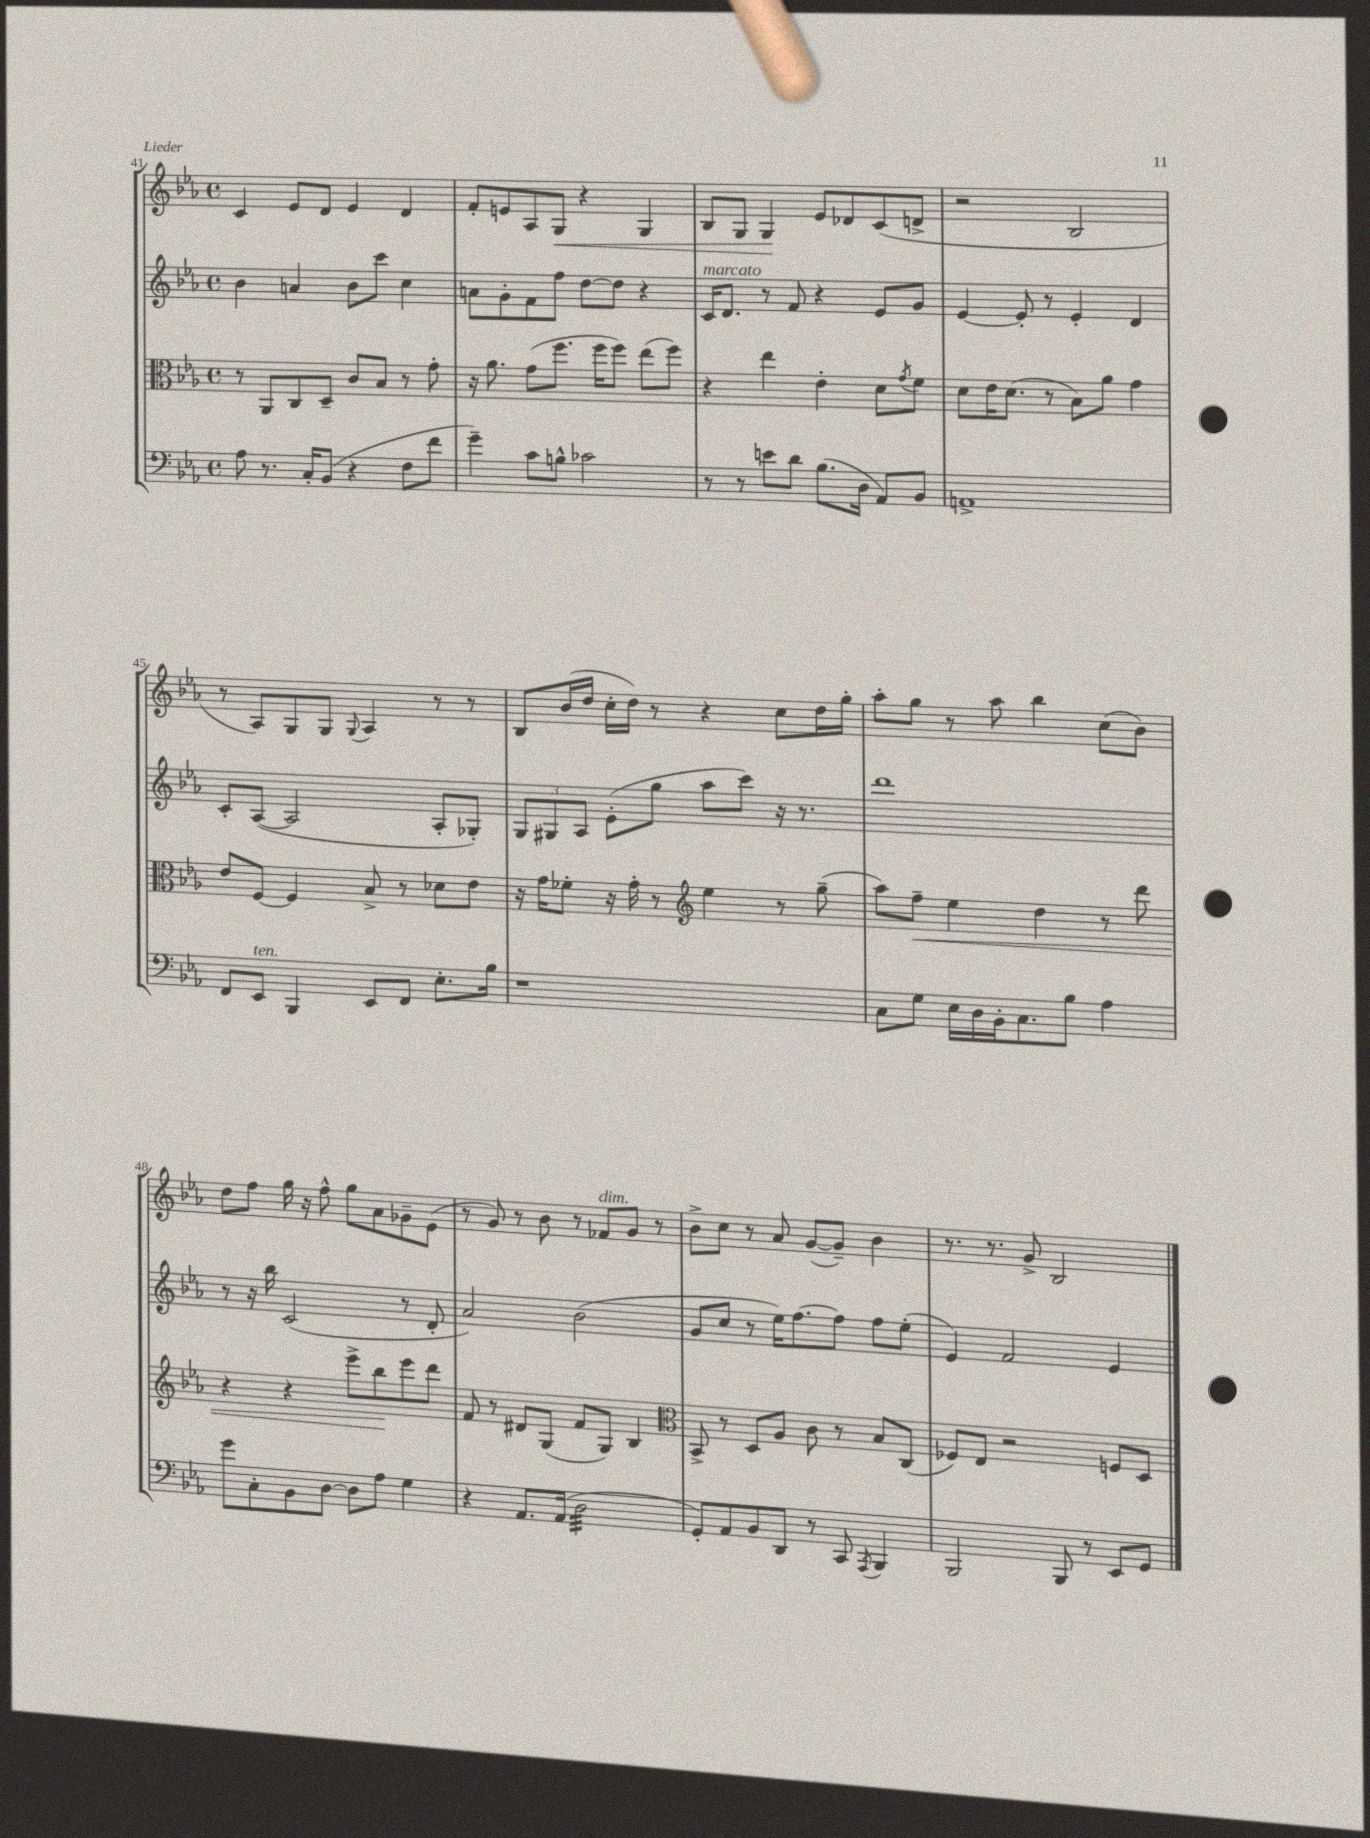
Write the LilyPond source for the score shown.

<<
\new StaffGroup <<
\new Staff = "s0" {
    \clef treble \key ees \major \defaultTimeSignature \time 4/4
    c'4 ees'8 d'8 ees'4 d'4 |
    f'8-. e'8 aes8 g8\< r4 g4 |
    bes8 g8 g4\! ees'8 des'8 c'8( d'8-> |
    r2 bes2 |
    r8 aes8) g8 g8 \appoggiatura { g8 } aes4 r8 r8 |
    bes8 bes'16( d''16 c''16-. d''16) r8 r4 c''8 d''16 g''16-. |
    aes''8-. g''8 r8 aes''8 bes''4 c''8( bes'8) |
    d''8 f''8 g''16 r16 f''8-^ g''8 aes'8 ges'8-- ees'8( |
    r8 g'8) r8 bes'8 r8 fes'8^\markup { \italic "dim." } g'8 r8 |
    bes'8-> c''8 r8 aes'8 g'8~( g'8--) bes'4 |
    r8. r8. g'8-> bes2 \bar "|." |
}
\new Staff = "s1" {
    \clef treble \key ees \major \defaultTimeSignature \time 4/4
    bes'4 a'4 bes'8 c'''8 c''4 |
    a'8 g'8-. f'8 f''8 d''8~ d''8 r4 |
    c'16^\markup { \italic "marcato" } d'8. r8 f'8 r4 ees'8 g'8 |
    ees'4~ ees'8-. r8 ees'4-. d'4 |
    c'8-. aes8~( aes2 aes8-. ges8-.) |
    \tuplet 3/2 { g8 gis8 aes8 } ees'8-.( g''8 aes''8 c'''8) r16 r8. |
    d'''1 |
    r8 r16 bes''16 c'2( r8 d'8-. |
    aes'2) bes'2( |
    g'8 c''8 r8 ees''16) f''8.~ f''8 f''8 ees''8-.( |
    ees'4) f'2 ees'4 \bar "|." |
}
\new Staff = "s2" {
    \clef alto \key ees \major \defaultTimeSignature \time 4/4
    r8 aes,8 c8 d8-- c'8 bes8 r8 g'8-. |
    r16 aes'8. g'8( f''8. f''16 f''8) ees''8( f''8) |
    r4 ees''4 ees'4-. d'8 \acciaccatura { g'8 } f'8 |
    d'8 ees'16 d'8.( r8 bes8) aes'8 g'4 |
    ees'8 f8~ f4 bes8-> r8 des'8 ees'8 |
    r16 g'16 fes'8-. r16 g'16-. r8 \clef treble ees''4 r8 g''8--( |
    aes''8) f''8--\< ees''4 d''4 r8 d'''8 |
    r4 r4 ees'''8-> bes''8\! ees'''8 d'''8 |
    f'8 r8 dis'8 g8( f'8 g8) bes4 |
    \clef alto bes,8-> r8 d8 aes8 c'8 r8 bes8 c8( |
    fes8) ees8 r2 f8 d8 \bar "|." |
}
\new Staff = "s3" {
    \clef bass \key ees \major \defaultTimeSignature \time 4/4
    aes8 r8. c16-. bes,8( r4 f8 f'8 |
    g'4--) c'8 b8-^ ces'2 |
    r8 r8 e'8 d'8 bes8.( d16 aes,8) bes,8 |
    a,1-> |
    f,8 ees,8^\markup { \italic "ten." } bes,,4 ees,8 f,8 ees8.-. bes16 |
    r1 |
    c8 g8 ees16 d16 bes,16-. c8. bes8 aes4 |
    g'8 c8-. bes,8 d8~ d8 aes8 g4 |
    r4 aes,8. aes,16( d2:32 |
    g,8-.) aes,8 bes,8 d,8 r8 c,8 \acciaccatura { aes,,8 } bes,,4 |
    bes,,2 bes,,8 r8 ees,8 g,8 \bar "|." |
}
>>
>>
\layout { \context { \Score currentBarNumber = #41 } }
